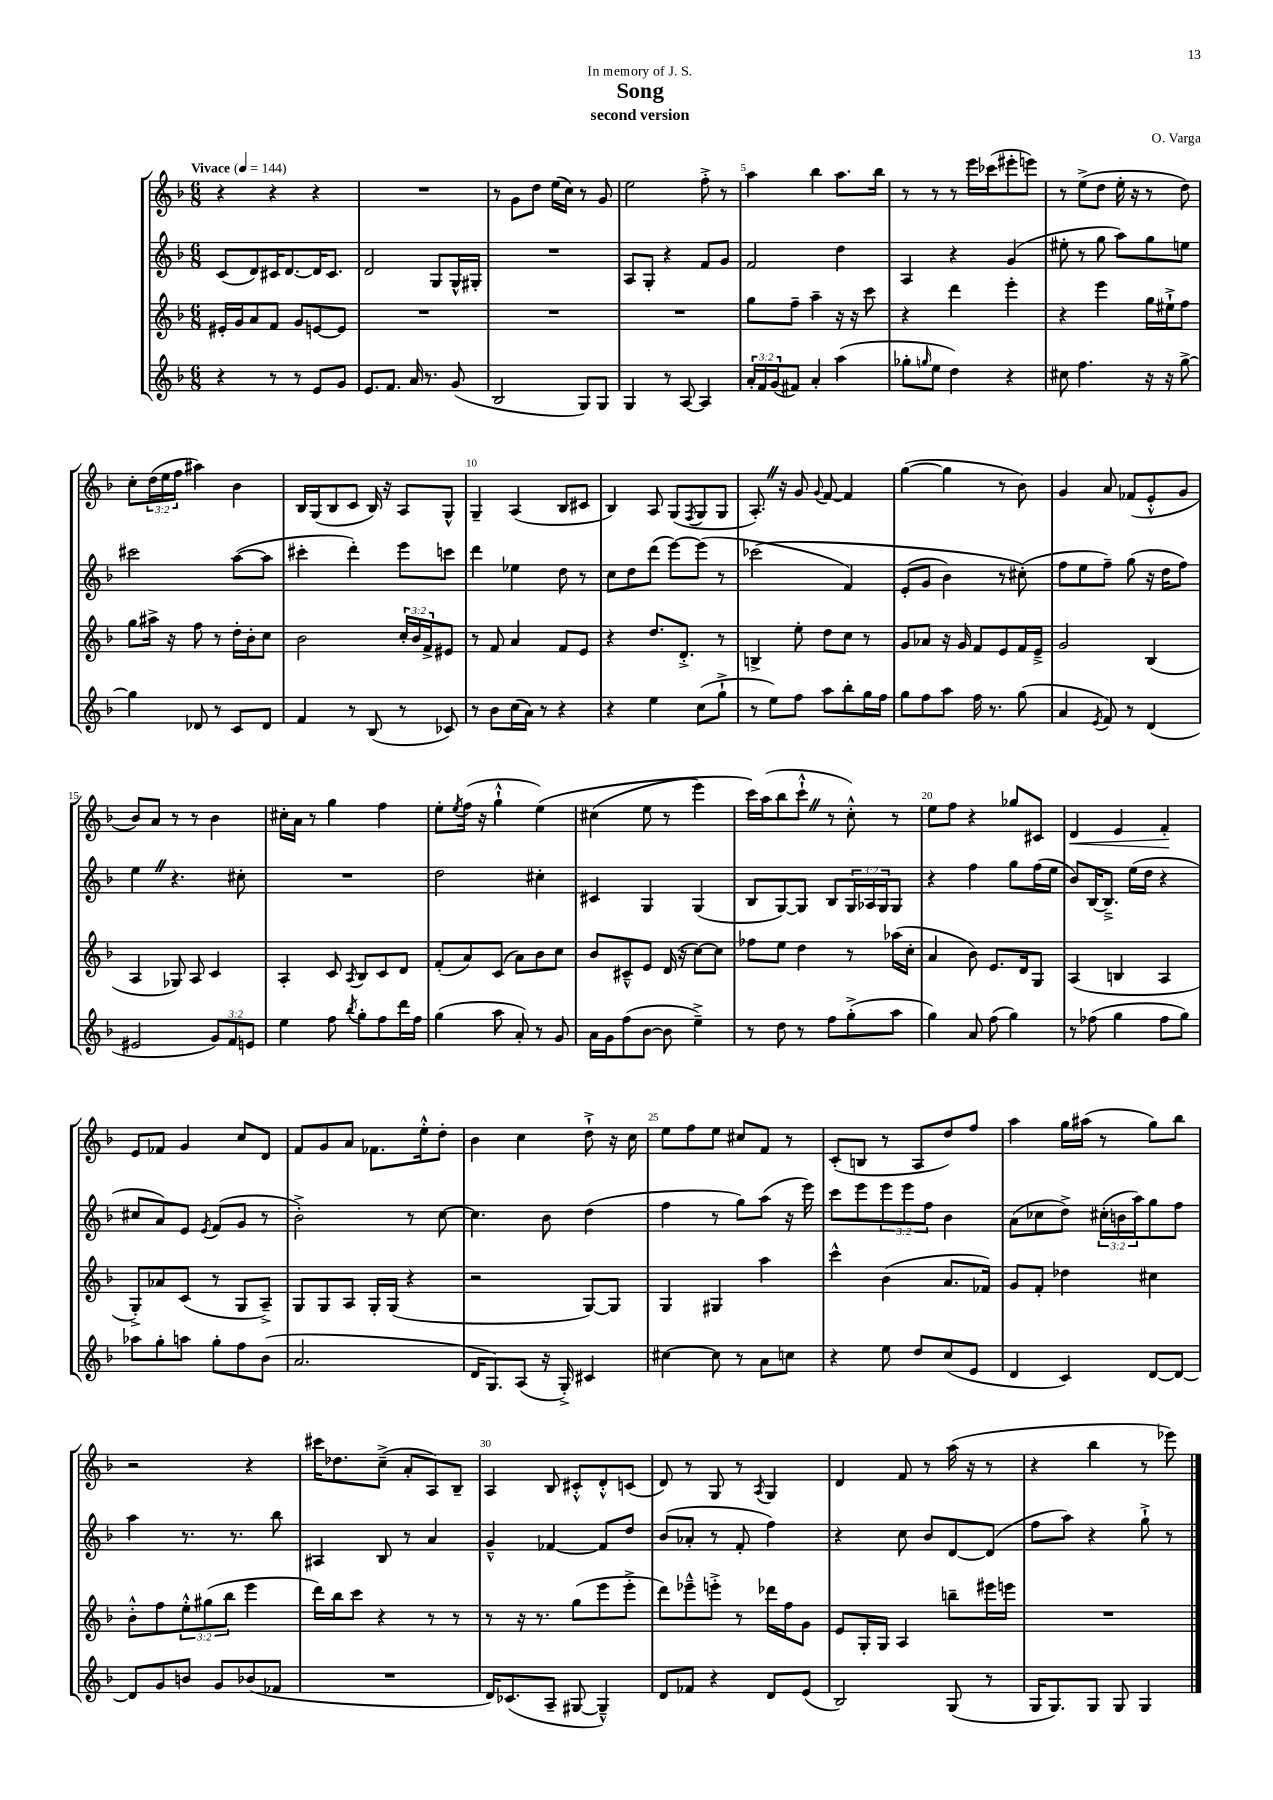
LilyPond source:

\header { title = "Song" composer = "O. Varga" subtitle = "second version" dedication = "In memory of J. S." }
<<
\new StaffGroup <<
\new Staff = "s0" {
    \clef treble \key f \major \numericTimeSignature \time 6/8 \override Staff.TupletNumber.text = #tuplet-number::calc-fraction-text \tempo "Vivace" 4 = 144
    r4 r4 r4 |
    R2. |
    r8 g'8 d''8 e''16( c''16) r8 g'8 |
    e''2 f''8-.-> r8 |
    a''4 bes''4 a''8. bes''16 |
    r8 r8 r8 e'''16 ces'''16( eis'''8-. e'''8) |
    r8 e''8->( d''8 e''16-. r16 r8 d''8) |
    c''8-. \tuplet 3/2 { d''16( e''16 f''16 } ais''4) bes'4 |
    bes16 g16( bes8 c'8 bes16) r16 a8 g8-^ |
    g4-- a4( bes8 cis'8 |
    bes4) a8 g8( \acciaccatura { f8 } g8 g8 |
    a8.-.) \once \override BreathingSign.text = \markup { \musicglyph "scripts.caesura.straight" } \breathe r16 g'8 \appoggiatura { g'8 } f'8~ f'4 |
    g''4~( g''4 r8 bes'8) |
    g'4 a'8 fes'8( e'8-.-^ g'8 |
    bes'8) a'8 r8 r8 bes'4 |
    cis''16-. a'16 r8 g''4 f''4 |
    e''8-. \acciaccatura { e''8 } f''16( r16 g''4-!-^ e''4)\( |
    cis''4( e''8 r8 e'''4) |
    c'''16\) a''16( bes''8 c'''8-!-^ \once \override BreathingSign.text = \markup { \musicglyph "scripts.caesura.straight" } \breathe r8 c''8-.-^) r8 |
    e''8 f''8 r4 ges''8 cis'8 |
    d'4\< e'4 f'4-.\! |
    e'8 fes'8 g'4 c''8 d'8 |
    f'8 g'8 a'8 fes'8. e''16-.-^ d''8-. |
    bes'4 c''4 d''8-!-> r16 c''16 |
    e''8 f''8 e''8 cis''8 f'8 r8 |
    c'8-.( b8 r8 a8 d''8) f''8 |
    a''4 g''16 ais''16( r8 g''8) bes''8 |
    r2 r4 |
    cis'''16 des''8. c''8--->( a'8-. a8) bes8-- |
    a4 bes8 cis'8-.-^ d'8-.-^ c'8( |
    d'8) r8 g8 r8 \acciaccatura { a8 } g4 |
    d'4 f'8 r8 a''16( r16 r8 |
    r4 bes''4 r8 ees'''8) \bar "|." |
}
\new Staff = "s1" {
    \clef treble \key f \major \numericTimeSignature \time 6/8 \override Staff.TupletNumber.text = #tuplet-number::calc-fraction-text
    c'8( d'8) cis'16 d'8.~ d'16 cis'8. |
    d'2 g8 g16-^ gis16-. |
    R2. |
    a8 g8-. r4 f'8 g'8 |
    f'2 d''4 |
    a4 r4 g'4( |
    eis''8-. r8 g''8 a''8) g''8 e''8 |
    cis'''2 a''8~( a''8 |
    cis'''4-. d'''4-.) e'''8 c'''8 |
    d'''4 ees''4 d''8 r8 |
    c''8 d''8 d'''8( e'''8~) e'''8( r8 |
    ces'''2\( f'4) |
    e'8-.( g'8 bes'4) r8 cis''8-.(\) |
    f''8 e''8 f''8--) g''8( r16 d''16 f''8) |
    e''4 \once \override BreathingSign.text = \markup { \musicglyph "scripts.caesura.straight" } \breathe r4. cis''8-. |
    R2. |
    d''2 cis''4-. |
    cis'4 g4 g4( |
    bes8 g8~) g8 bes8 \tuplet 3/2 { g16 aes16 g16 } g8 |
    r4 f''4 g''8 f''16( e''16 |
    bes'8) bes16~ bes8.---> e''16( d''16 r4 |
    cis''8 a'8) e'8 \acciaccatura { e'8 } f'8( g'8 r8 |
    bes'2-.->) r8 c''8~ |
    c''4. bes'8 d''4( |
    f''4 r8 g''8) a''8( r16 e'''16) |
    c'''8 e'''8 \tuplet 3/2 { e'''8 e'''8 f''8 } bes'4 |
    a'8( ces''8 d''8->) \tuplet 3/2 { cis''16-.( b'16 a''16) } g''8 f''8 |
    a''4 r8. r8. bes''8 |
    ais4 bes8 r8 a'4 |
    g'4---^ fes'4~ fes'8 d''8 |
    bes'8( aes'8-. r8 f'8-. f''4) |
    r4 c''8 bes'8 d'8~ d'8( |
    f''8 a''8) r4 g''8-!-> r8 \bar "|." |
}
\new Staff = "s2" {
    \clef treble \key f \major \numericTimeSignature \time 6/8 \override Staff.TupletNumber.text = #tuplet-number::calc-fraction-text
    eis'16-. g'16 a'8 f'8 g'8 e'8~ e'8 |
    R2. |
    R2. |
    R2. |
    g''8 f''8-- a''4-- r16 r16 c'''8 |
    r4 d'''4 e'''4-. |
    r4 e'''4 g''16 eis''16-!-> f''8 |
    g''8 ais''16-> r16 f''8 r8 d''16-. bes'16-. c''8 |
    bes'2 \tuplet 3/2 { c''16-. bes'16 f'16-> } eis'8 |
    r8 f'8 a'4 f'8 e'8 |
    r4 d''8. d'8.-.-> r8 |
    b4-> e''8-. d''8 c''8 r8 |
    g'8 aes'8 r16 g'16 f'8 e'8 f'16 e'16---> |
    g'2 bes4( |
    a4 ges8) a8 c'4 |
    a4-. c'8 \acciaccatura { a8 } bes8 c'8 d'8 |
    f'8-.( a'8) c'8( a'8) bes'8 c''8 |
    bes'8 cis'8---^ e'8 d'16( r16 c''8~) c''8 |
    fes''8 e''8 d''4 r8 aes''16( c''16-. |
    a'4 bes'8) e'8. d'16 g8 |
    a4( b4 a4 |
    g8-.->) aes'8 c'8( r8 g8 a8--->) |
    g8 g8 a8 g16-. g16( r4 |
    r2 g8~) g8 |
    g4 gis4 a''4 |
    c'''4-^ bes'4( a'8. fes'16) |
    g'8 f'8-. des''4 cis''4 |
    bes'8-.-^ f''8 \tuplet 3/2 { e''8-.-^ gis''8( bes''8 } e'''4 |
    d'''16) bes''16 c'''8 r4 r8 r8 |
    r8 r16 r8. g''8( e'''8 e'''8-.-> |
    d'''8) ees'''8---^ e'''8-.-> r8 des'''16 f''16 g'8 |
    e'8 g16-. g16 a4 b''8-- eis'''16 e'''16 |
    R2. \bar "|." |
}
\new Staff = "s3" {
    \clef treble \key f \major \numericTimeSignature \time 6/8 \override Staff.TupletNumber.text = #tuplet-number::calc-fraction-text
    r4 r8 r8 e'8 g'8 |
    e'8. f'8. a'16 r8. g'8( |
    bes2 g8) g8 |
    g4 r8 a8~ a4 |
    \tuplet 3/2 { a'16-. f'16 g'16( } fis'8) a'4-. a''4( |
    ges''8-. \grace { g''16 } e''8 d''4) r4 |
    cis''8 f''4. r16 r16 g''8~-> |
    g''4 des'8 r8 c'8 des'8 |
    f'4 r8 bes8( r8 ces'8) |
    r8 bes'8 c''16( a'16) r8 r4 |
    r4 e''4 c''8( g''8-!-> |
    r8 e''8) f''8 a''8 bes''8-. g''16 f''16 |
    g''8 f''8 a''8 f''16 r8. g''8( |
    a'4 \acciaccatura { e'8 } f'8) r8 d'4( |
    eis'2 \tuplet 3/2 { g'8) f'8 e'8 } |
    e''4 f''8 \acciaccatura { bes''8 } g''8-. f''8 d'''16 f''16 |
    g''4( a''8 a'8-.) r8 g'8 |
    a'16 g'16 f''8( bes'8~ bes'8 e''4--->) |
    r8 d''8 r8 f''8 g''8-.->( a''8 |
    g''4) a'8 f''8( g''4) |
    r8 fes''8( g''4 fes''8 g''8) |
    aes''8 g''8-. a''8 g''8-. f''8 bes'8( |
    a'2. |
    d'16 g8.) a8( r16 g16-.->) cis'4 |
    cis''4~ cis''8 r8 a'8 c''8 |
    r4 e''8 d''8 c''8( e'8 |
    d'4 c'4) d'8~ d'8~ |
    d'8 g'8 b'8 g'8 bes'8( fes'8 |
    R2. |
    d'16) ces'8.( a8-- gis8~ gis4---^) |
    d'8 fes'8 r4 d'8 e'8( |
    bes2) g8( r8 |
    g16 g8.) g8 g8 g4 \bar "|." |
}
>>
>>
\layout { \context { \Score \override BarNumber.break-visibility = ##(#f #t #t) barNumberVisibility = #(every-nth-bar-number-visible 5) } }
